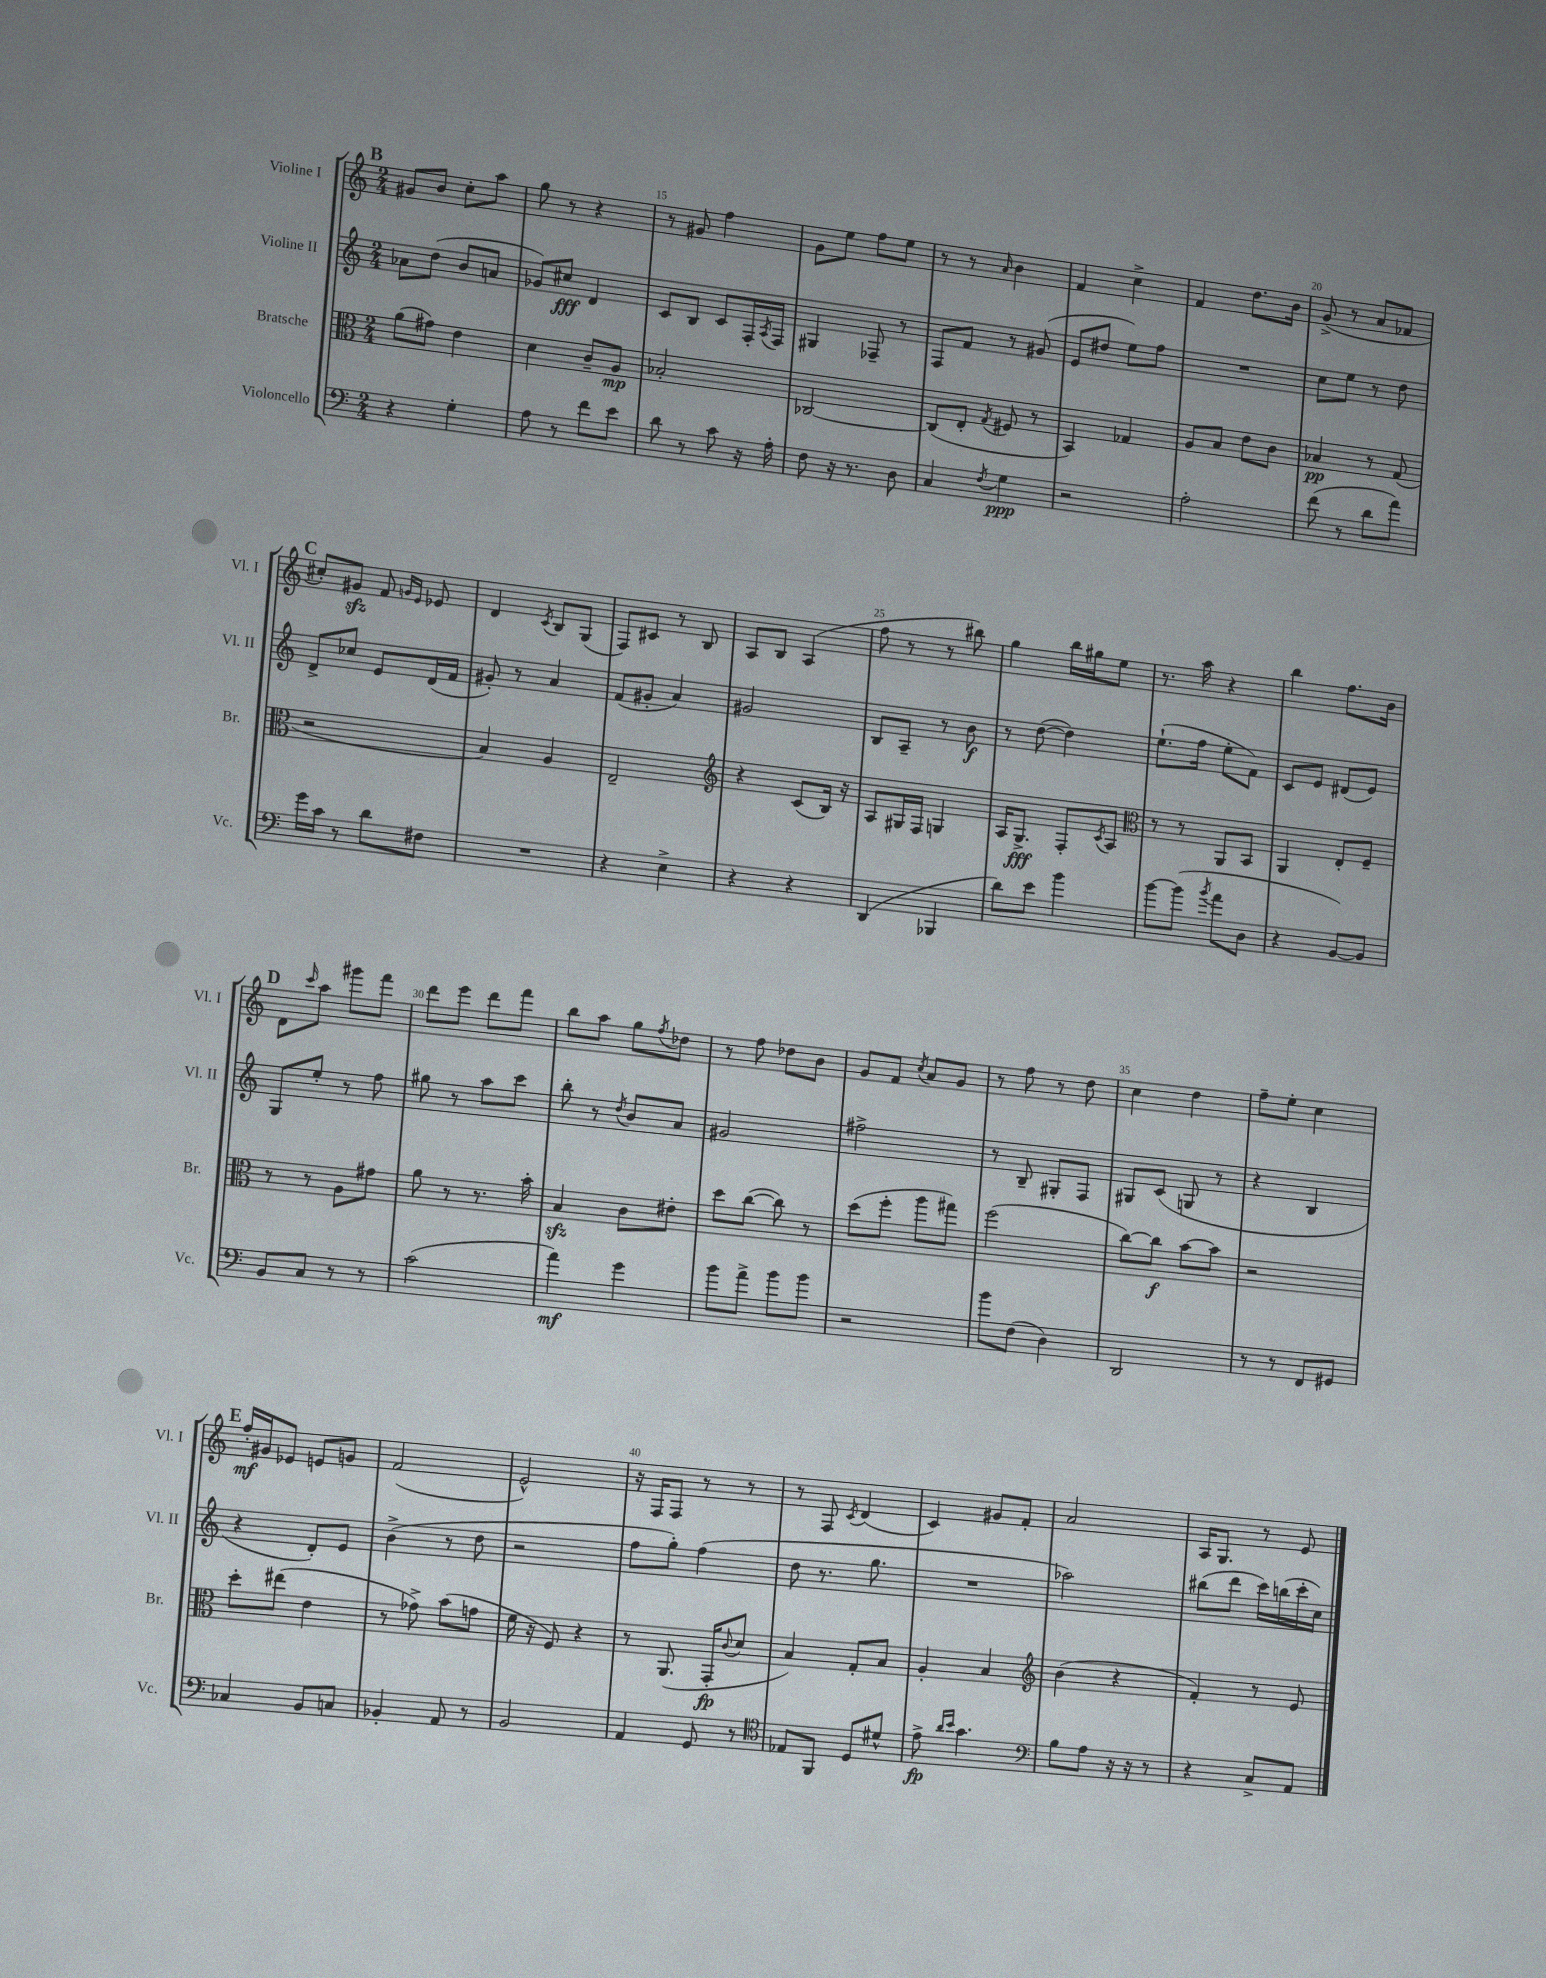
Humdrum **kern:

**kern	**kern	**kern	**kern
*staff4	*staff3	*staff2	*staff1
*clefF4	*clefC3	*clefG2	*clefG2
*k[]	*k[]	*k[]	*k[]
*M2/4	*M2/4	*M2/4	*M2/4
4r	(8a	8a-	8g#
.	8g#)	(8dd	8b
4G'	4e	8b	8cc'
.	.	8a	8aa
=	=	=	=
8A	4d	8g-)	8gg
8r	.	8cc#	8r
8f	8c~	4d	4r
8e	8A	.	.
=	=	=	=
8d	2B-'	8c	8r
8r	.	8B	8g#
8c	.	8c	4ff
16r	.	16F'	.
.	.	8qA	.
16A'	.	16F	.
=	=	=	=
8F	[2C-	4G#	8g
16r	.	.	8ee
8.r	.	.	.
.	.	8F-~	8ff
8D	.	8r	8ee
=	=	=	=
4C	(8C-]	8F	8r
.	8E'	8f	8r
8qF	8qG	.	16qqa
4G	8F#	8r	4b
.	8r	(8g#	.
=	=	=	=
2r	4BB)	8e	4f
.	.	8dd#	.
.	4G-	8ee)	4cc^
.	.	8ff	.
=	=	=	=
2A'	8A	2r	4f
.	8B	.	.
.	8e	.	8.dd
.	8c	.	.
.	.	.	16b
=	=	=	=
(8f	4B-	8cc	(8g^
8r	.	8ee	8r
8d	8r	8r	8a
8a)	(8G	8dd	8f-
=	=	=	=
16g	2r	8d^	8cc#')
16c	.	.	.
8r	.	8cc-	8g#
8d	.	8e	8f
.	.	.	16qqg
.	.	.	16qqe
8F#	.	(16d	8e-
.	.	16f	.
=	=	=	=
2r	4B)	8g#')	4d
.	.	8r	.
.	.	.	8qc
.	4A	4a	8B
.	.	.	(8G
=	=	=	=
4r	2E~	(8f	8F)
.	.	8g#'	8c#
4E^	.	4a)	8r
.	.	.	8B
=	=	=	=
*	*clefG2	*	*
4r	4r	2g#	8A
.	.	.	8B
4r	(8c	.	(4A
.	16B)	.	.
.	16r	.	.
=	=	=	=
(4DD	8A	8B	8ff
.	16G#	8A~	8r
.	16F	.	.
4BBB-	4G	8r	8r
.	.	8b	8bb#)
=	=	=	=
8d)	16A	8r	4gg
.	8.G^	.	.
8e	.	([8dd	.
4b	8F'	4dd])	16bb
.	.	.	16gg#
.	8qc	.	.
.	8A	.	8ee
=	=	=	=
*	*clefC3	*	*
[8b	8r	(8.ee`	8.r
(8b]	8r	.	.
.	.	16ff	16aa
8qb	.	.	.
8a	8AA	8ee'	4r
8D	8BB	8f)	.
=	=	=	=
4r	4AA	8c	4bb
.	.	8e	.
[8BB)	8E'	(8d#	8.ff
8BB]	8F~	8e)	.
.	.	.	16b
=	=	=	=
8BB	8r	8G	8d
.	.	.	16qqccc
8C	8r	8ee'	8aa
8r	8A	8r	8ggg#
8r	8g#	8ff	8fff
=	=	=	=
(2c	8a	8gg#	8ddd
.	8r	8r	8eee
.	8.r	8aa	8ddd
.	.	8ccc	8fff
.	16b'	.	.
=	=	=	=
4a)	4B	8bb'	8bb
.	.	8r	8aa
.	.	8qdd	.
4g	8c	8b	8gg
.	.	.	8qff
.	8e#'	8a	8dd-
=	=	=	=
8b	8dd	2g#	8r
8a^	([8cc	.	8ff
8b	8cc])	.	8dd-
8b	8r	.	8b
=	=	=	=
2r	(8dd	2ff#^	8g
.	8ff'	.	8f
.	.	.	8qcc
.	8aa	.	8a
.	8gg#)	.	8g
=	=	=	=
8b	(2ff	8r	8r
(8F	.	8B~	8ff
4D)	.	8G#'	8r
.	.	8F	8dd
=	=	=	=
2DD	[8cc)	8G#	4cc
.	8cc]	(8c	.
.	[8b	8G	4dd
.	8b]	8r	.
=	=	=	=
8r	2r	4r	8ff~
8r	.	.	8ee'
8FF	.	4B	4cc
8GG#	.	.	.
=	=	=	=
4C-	8dd'	4r	16ff'
.	.	.	16g#
.	(8ee#	.	8e-
8BB	4e	8d')	8e
8C	.	8e	8g
=	=	=	=
4BB-'	8r	(4b^	(2f
.	8g-^)	.	.
8AA	(8b	8r	.
8r	8g	8dd	.
=	=	=	=
2BB	16f	2r	2e^^)
.	16r	.	.
.	8F)	.	.
.	4r	.	.
=	=	=	=
4AA	8r	8ff	16r
.	.	.	16F
.	(8.AA	8gg')	8F
8GG	.	(4ff	8r
.	16GG'	.	.
.	8qqc	.	.
8r	8d	.	8r
=	=	=	=
*clefC4	*	*	*
8E-	4B)	8dd	8r
8FF	.	8.r	8F
.	.	.	8qc
8D	8G'	.	(4d
.	.	8.gg	.
8d#^^	8B	.	.
=	=	=	=
8e^	4A'	2r	4c)
16qqa	.	.	.
16qqb	.	.	.
4.g	.	.	.
.	4B	.	8g#
.	.	.	8f'
=	=	=	=
*clefF4	*clefG2	*	*
8B	(4b	2aa-)	2a
8A	.	.	.
16r	4r	.	.
16r	.	.	.
8r	.	.	.
=	=	=	=
4r	4f')	(8bb#	16A
.	.	.	8.G
.	.	8ddd	.
8C^	8r	16ccc)	8r
.	.	(16bb	.
8AA	8e	16ccc'	8e
.	.	16cc)	.
==	==	==	==
*-	*-	*-	*-
